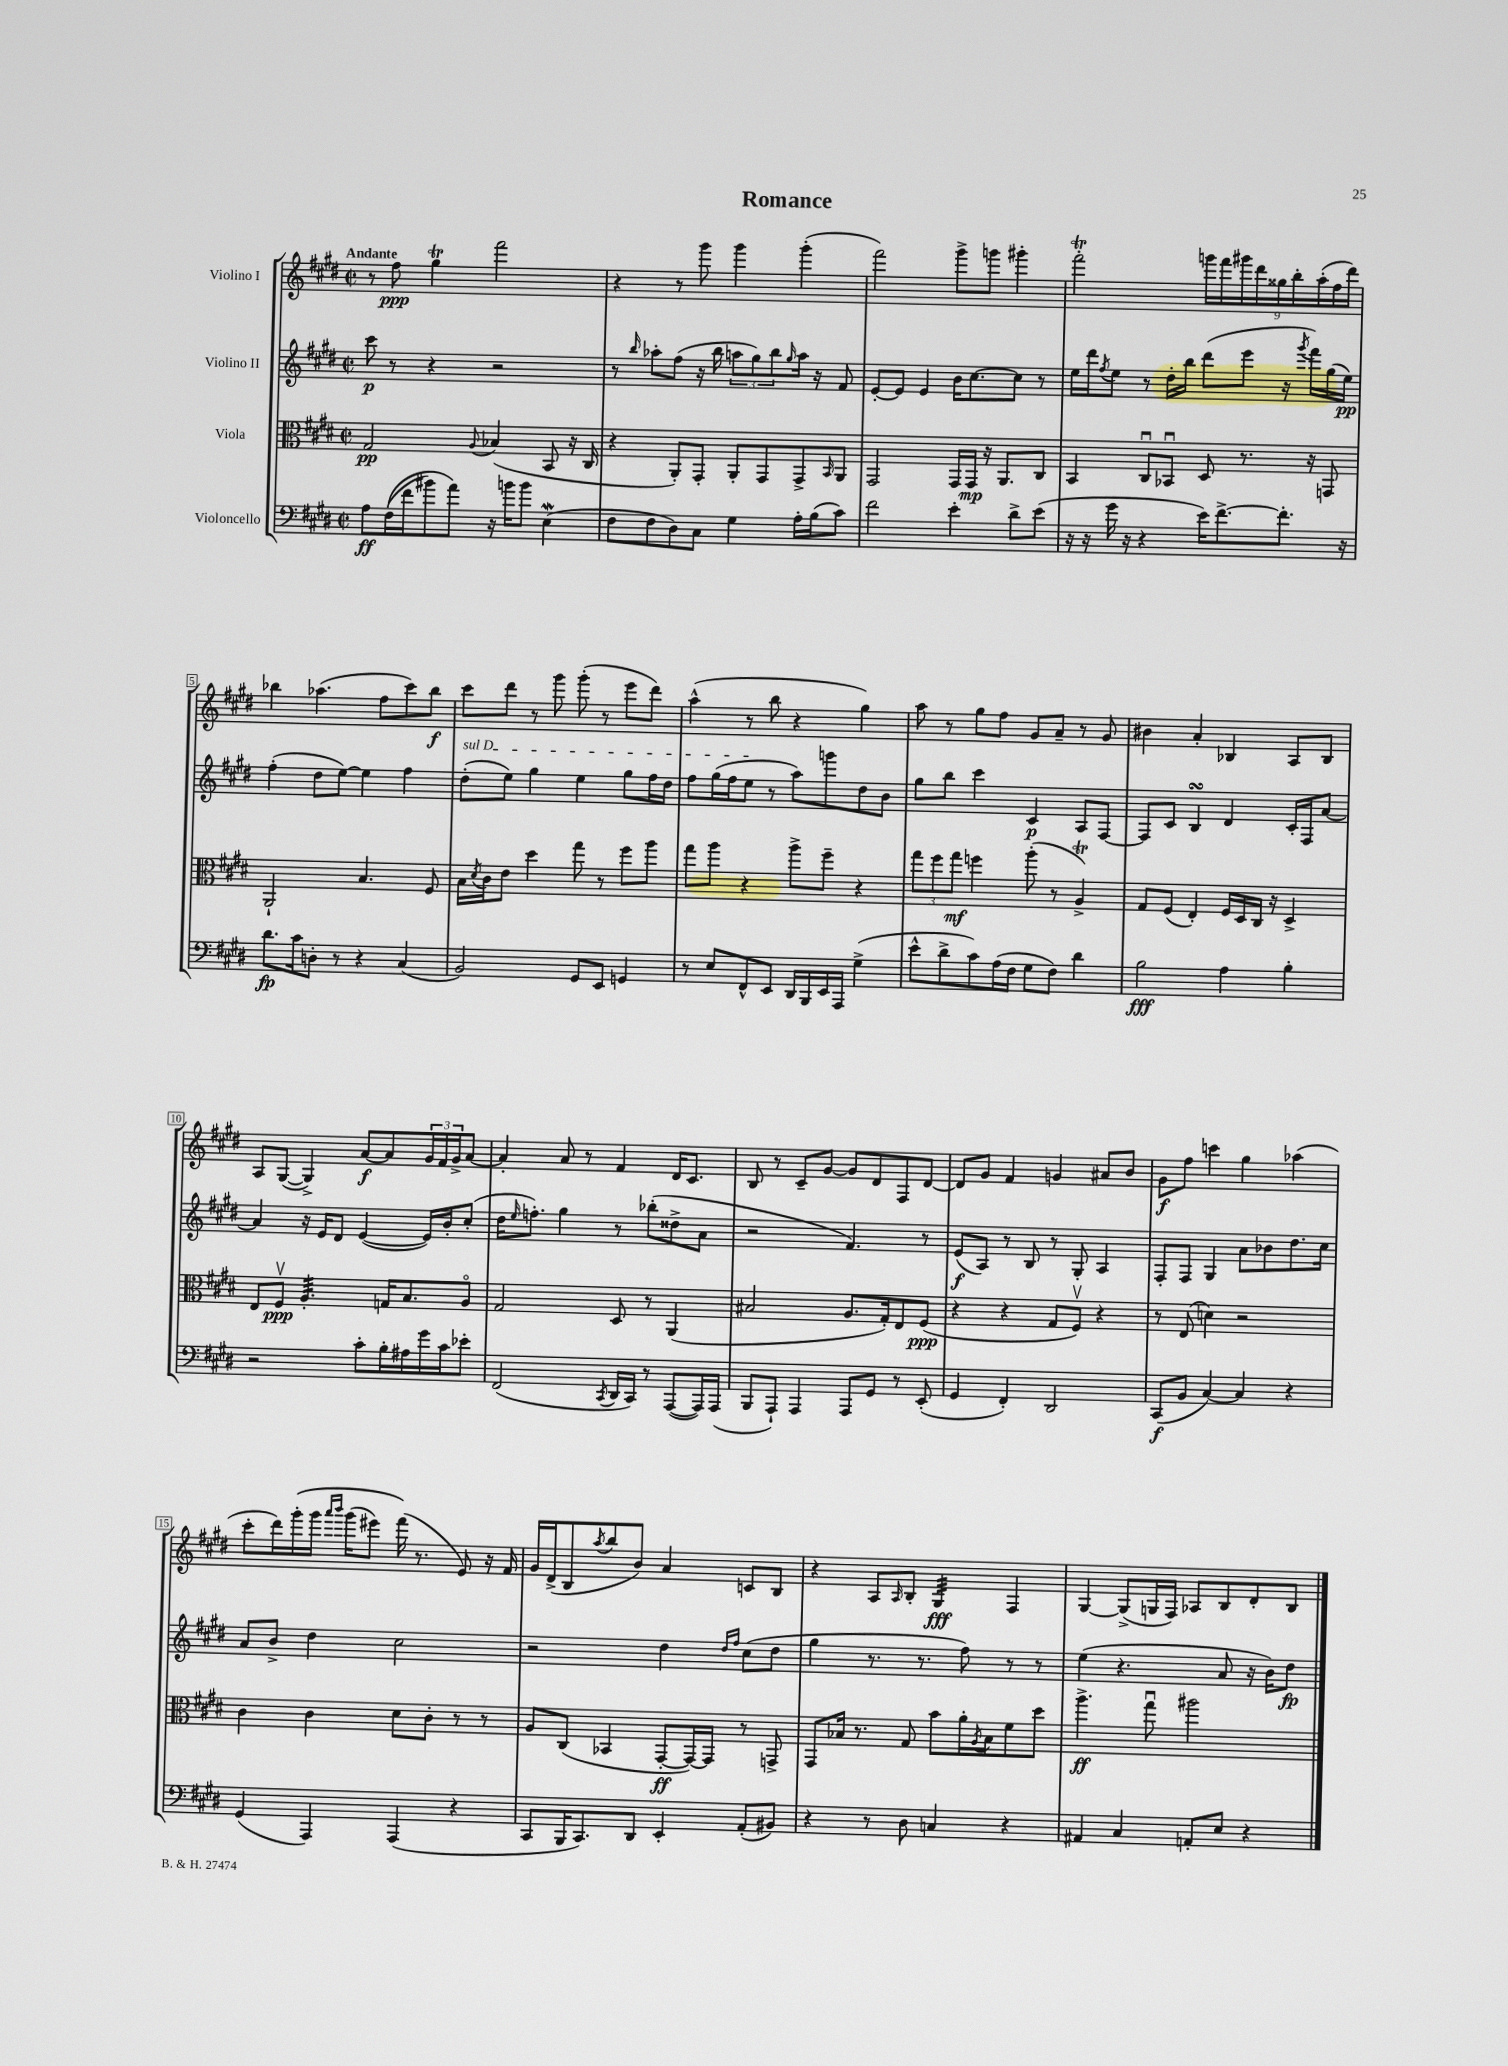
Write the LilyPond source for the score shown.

\header { title = "Romance" }
<<
\new StaffGroup <<
\new Staff = "s0" \with { instrumentName = "Violino I" } {
    \clef treble \key e \major \defaultTimeSignature \time 2/2 \tempo "Andante"
    r8 fis''8\ppp gis''4\trill fis'''2 |
    r4 r8 gis'''8 gis'''4 gis'''4-.( |
    fis'''2) gis'''8-> g'''8 gis'''4-. |
    fis'''2-.\trill \tuplet 9/8 { g'''16 fis'''16 gis'''16 dis'''16 gisis''16 b''16-. a''16-.( fis''16 dis'''16) } |
    bes''4 aes''4.( fis''8 cis'''8) bes''8\f |
    cis'''8 dis'''8 r8 gis'''8 gis'''8-.( r8 e'''8 dis'''8) |
    a''4-^( r8 b''8 r4 gis''4) |
    a''8 r8 gis''8 fis''8 gis'8 a'8-- r8 gis'8 |
    bis'4 a'4-. bes4 a8 bes8 |
    a8 gis8~( gis4->) a'8~\f a'8 \tuplet 3/2 { gis'16 fis'16 gis'16-> } a'8~ |
    a'4-. a'8 r8 fis'4 dis'16 cis'8. |
    b8 r8 cis'8-- gis'8~ gis'8 dis'8 fis8 dis'8~ |
    dis'8 gis'8 fis'4 g'4 ais'8 b'8 |
    gis'8\f fis''8 c'''4 gis''4 aes''4( |
    cis'''8-. dis'''16) gis'''16-.\( gis'''16 \grace { a'''16 b'''16 } gis'''16( eis'''8) fis'''16(\) r8. e'8) r16 fis'16 |
    gis'16 dis'16->( b8 \acciaccatura { a''8 } b''8 b'8) a'4 c'8 b8 |
    r4 a8 \grace { a16 } b8-. gis4:32\fff fis4 |
    gis4~ gis8->( g16 fis16) aes8 b8 dis'8-. b8 \bar "|." |
}
\new Staff = "s1" \with { instrumentName = "Violino II" } {
    \clef treble \key e \major \defaultTimeSignature \time 2/2
    cis'''8\p r8 r4 r2 |
    r8 \grace { b''16 } aes''8-. fis''8( r16 b''16 \tuplet 3/2 { a''8 gis''8) b''8 } \grace { gis''16 } a''16 r16 fis'8 |
    e'8~-. e'8 e'4 b'16 cis''8.~ cis''8 r8 |
    e''16 dis'''16 \acciaccatura { fis''8 } e''8 r8 dis''16-. b''16 dis'''8( e'''8 r16 \acciaccatura { gis'''8 } fis'''16) gis''16( e''16\pp) |
    fis''4-.( dis''8 e''8~) e''4 fis''4 |
    \once \override TextSpanner.bound-details.left.text = \markup { \italic "sul D" } dis''8-.\startTextSpan( e''8) gis''4 e''4 gis''8 fis''16 dis''16 |
    fis''8 gis''16( fis''16 e''8\stopTextSpan r8 a''8) g'''8 dis''8 b'8 |
    gis''8 b''8 cis'''4 cis'4\p a8 fis8~ |
    fis8 cis'8 b4\turn dis'4 cis'16-. fis16 a'8~ |
    a'4 r16 e'16 dis'8 e'4~( e'16) b'16-. cis''8-.( |
    dis''16 \grace { e''16 } f''8.-.) gis''4 r8 bes''8-.( disis''8-> a'8 |
    r2 fis'4.) r8 |
    e'8\f( a8) r8 b8 r8 gis8-. a4 |
    fis8-. fis8 gis4 a'8 bes'8 dis''8. cis''16 |
    a'8 b'8-> dis''4 cis''2 |
    r2 dis''4 \grace { dis''16 fis''16 } cis''8( dis''8 |
    gis''4 r8. r8. fis''8) r8 r8 |
    e''4( r4. a'8 r16 b'16) dis''8\fp \bar "|." |
}
\new Staff = "s2" \with { instrumentName = "Viola" } {
    \clef alto \key e \major \defaultTimeSignature \time 2/2
    gis2\pp \appoggiatura { a8 } bes4( b,8 r16 cis16 |
    r4 a,8-.) gis,8-. a,8-. gis,8 gis,8-> \grace { b,16 } a,8 |
    gis,2 gis,16 gis,16\mp r16 a,8. cis8 |
    b,4 cis8\downbow bes,8\downbow dis8 r8. r16 g,8 |
    a,2-! b4. fis8 |
    b16 \acciaccatura { dis'8 } cis'16 e'8 dis''4 gis''8 r8 fis''8 a''8 |
    gis''8 a''8 r4 a''8-> fis''8-- r4 |
    \tuplet 3/2 { gis''8 fis''8 gis''8\mf } f''4 a''8-.( r8 a4->\trill) |
    gis8 fis8( e4-.) fis16 dis16 cis16 r16 dis4-> |
    e8 fis8\upbow\ppp a4.:32-. g16 b8. a8\flageolet |
    gis2 dis8 r8 a,4( |
    bis2 a8. gis16-.) e8 fis8\ppp( |
    r4 r4 gis8 fis8\upbow) r4 |
    r8 e8( d'4) r2 |
    cis'4 cis'4 dis'8 cis'8-. r8 r8 |
    a8 cis8( bes,4 gis,8~-.\ff gis,16~) gis,16 r8 g,8-> |
    gis,8 bes16 r8. gis8 b'8 a'16-. \acciaccatura { a8 } bes16 fis'8 dis''8 |
    a''4.->\ff gis''8\downbow ais''2 \bar "|." |
}
\new Staff = "s3" \with { instrumentName = "Violoncello" } {
    \clef bass \key e \major \defaultTimeSignature \time 2/2
    a8\ff fis16(\( fis'16 bis'8) a'8\) r16 b'16 b'8 e4\mordent( |
    fis8 fis8 dis8) cis8 gis4 a16-. b16( cis'8) |
    fis'2 e'4-. dis'8-> e'8( |
    r16 r16 gis'16 r16 r4 e'16) fis'8.~-> fis'8.-. r16 |
    dis'8.\fp cis'16 d8-. r8 r4 cis4( |
    b,2) gis,8 e,8 g,4 |
    r8 e8 fis,8-^ e,8 dis,16 b,,16 e,16 a,,16 gis4->( |
    e'8-^ dis'8-> cis'8) a16( fis16 gis8 fis8) dis'4 |
    b2\fff a4 b4-. |
    r2 cis'8-. b16-. ais16 gis'16 cis'16 ees'8-. |
    fis,2( \acciaccatura { cis,8 } dis,16 cis,16) r8 a,,8~( a,,16) a,,16( |
    b,,8 a,,8-!) a,,4 a,,8 gis,8 r8 e,8-.( |
    gis,4 fis,4-.) dis,2 |
    cis,8\f( b,8 cis4~) cis4 r4 |
    gis,4( a,,4) a,,4( r4 |
    cis,8 b,,16 cis,8.) dis,8 e,4-. a,8-.( bis,8) |
    r4 r8 dis8 c4 r4 |
    ais,4 cis4 a,8-. e8 r4 \bar "|." |
}
>>
>>
\layout { \context { \Score \override BarNumber.stencil = #(make-stencil-boxer 0.1 0.3 ly:text-interface::print) } }
